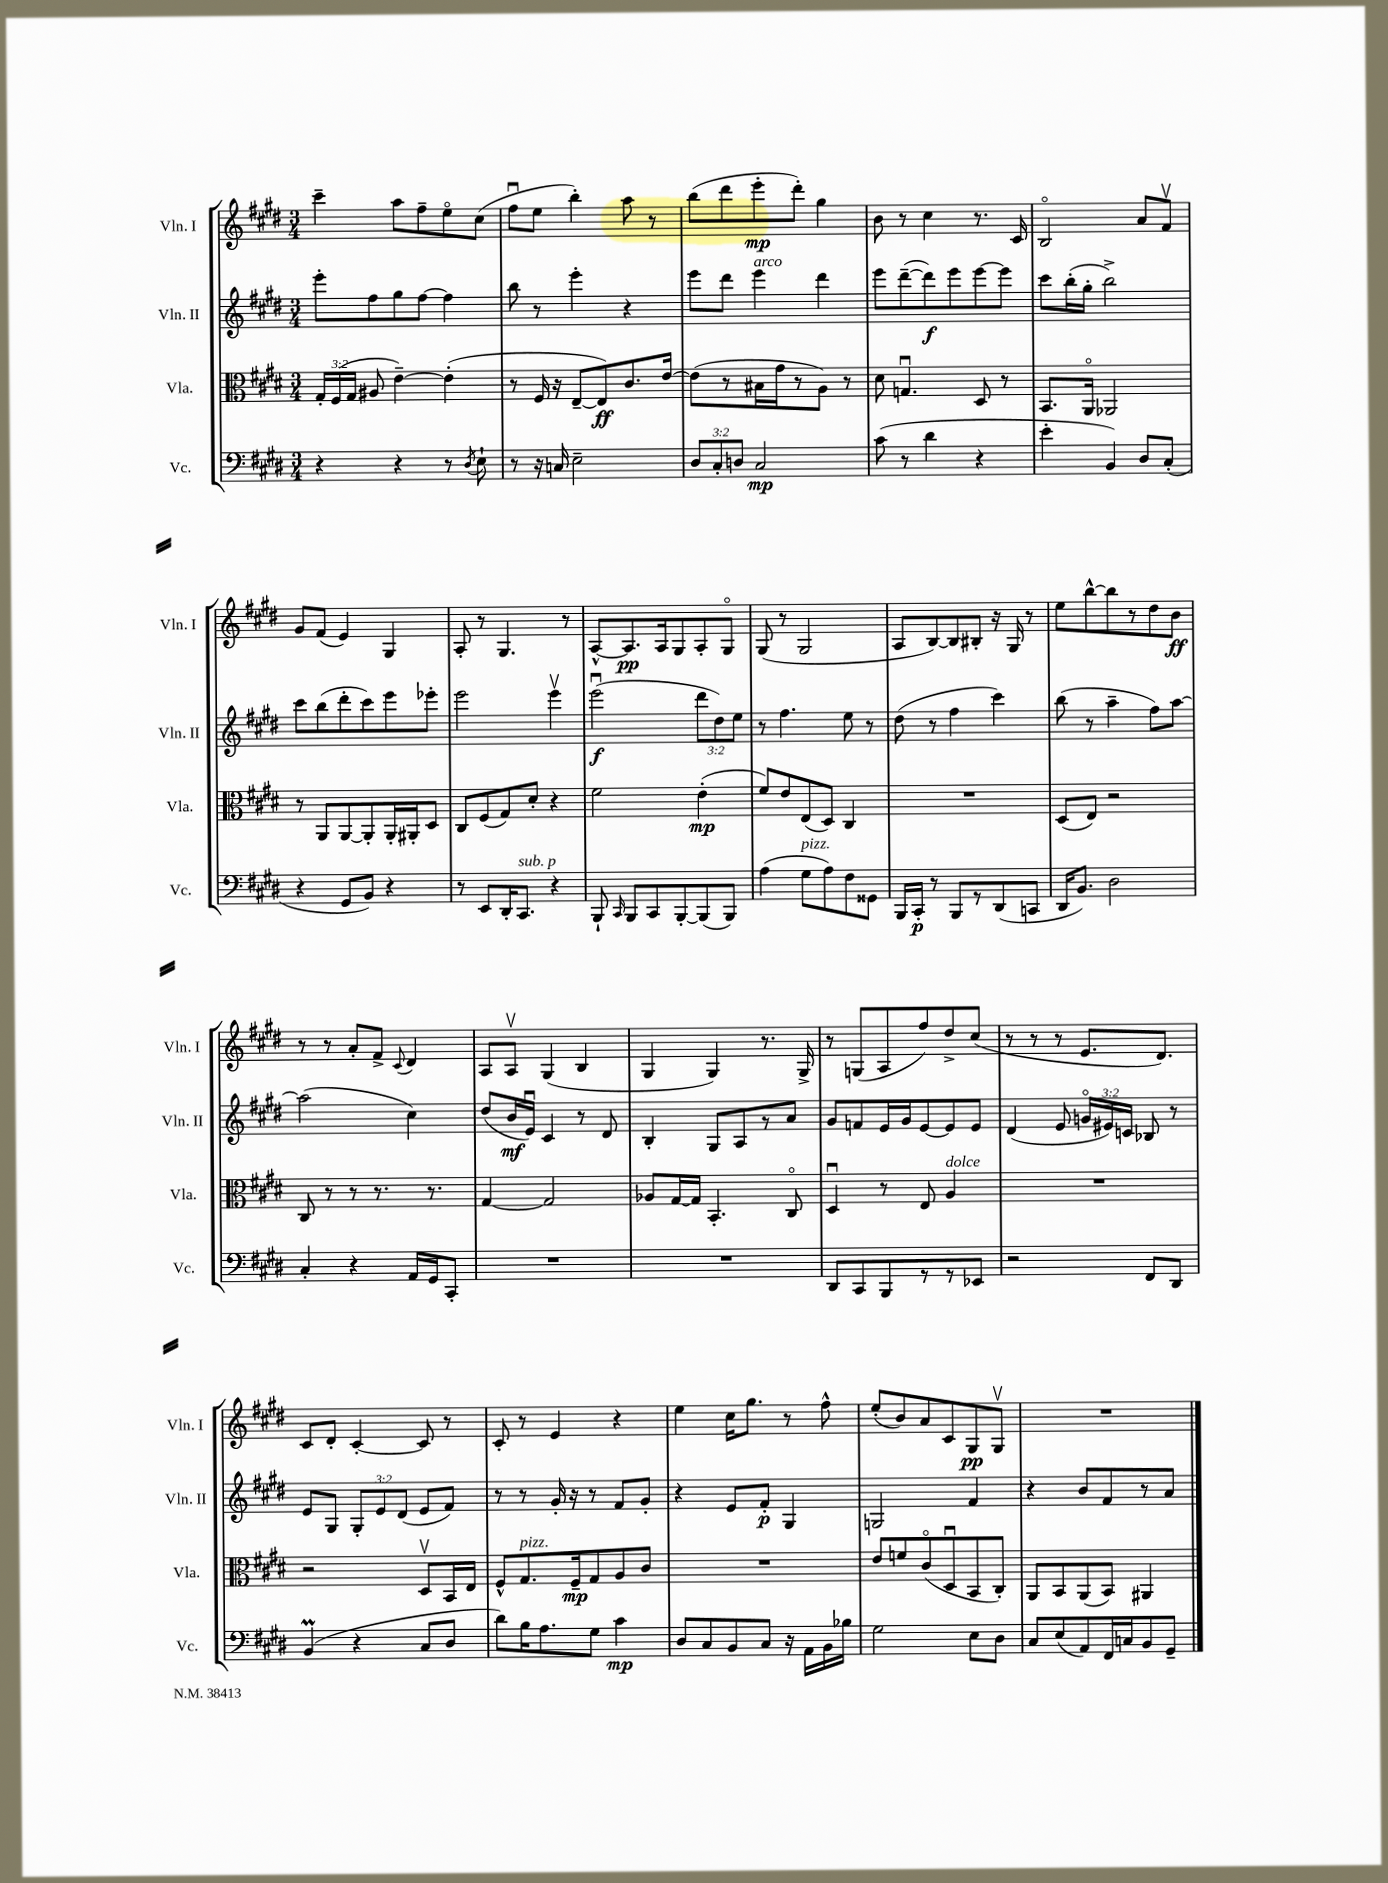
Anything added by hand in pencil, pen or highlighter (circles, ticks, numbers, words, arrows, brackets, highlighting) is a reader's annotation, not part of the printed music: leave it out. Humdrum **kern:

**kern	**kern	**kern	**kern
*staff4	*staff3	*staff2	*staff1
*clefF4	*clefC3	*clefG2	*clefG2
*k[f#c#g#d#]	*k[f#c#g#d#]	*k[f#c#g#d#]	*k[f#c#g#d#]
*M3/4	*M3/4	*M3/4	*M3/4
4r	24G#'	8eee'	4ccc#~
.	(24F#	.	.
.	24G#	.	.
.	8A#	8ff#	.
4r	[4e~)	8gg#	8aa
.	.	[8ff#	8ff#~
8r	(4e']	4ff#]	8eeo
8qD#	.	.	.
8E`	.	.	(8cc#
=	=	=	=
8r	8r	8bb	8ff#u
16r	16F#	8r	8ee
16C	16r	.	.
2E~	[8E~	4eee'	4bb')
.	8E])	.	.
.	8.c#	4r	8aa
.	.	.	8r
.	[16e	.	.
=	=	=	=
12D#	(8e]	8eee	(8bb
12C#'	.	.	.
.	8r	8ddd#	8ddd#
12D	.	.	.
2C#	16B#	4eee	8eee'
.	16g#	.	.
.	8r	.	8ddd#')
.	8A)	4ddd#	4gg#
.	8r	.	.
=	=	=	=
(8c#	8d#	8eee	8b
8r	4.Gu	([8ddd#~	8r
4d#	.	8ddd#])	4cc#
.	.	8eee	.
4r	8D#	[8eee	8.r
.	8r	8eee]	.
.	.	.	16c#
=	=	=	=
4e'	8.BB	8ccc#	2Bo
.	.	(16bb'	.
.	16AAo	16gg#'	.
4BB)	2AA-	2bb^)	.
8D#	.	.	8a
(8C#'	.	.	8f#v
=	=	=	=
4r	8r	8ccc#	8g#
.	8AA	(8bb	(8f#
8GG#	[8AA	8ddd#'	4e)
8BB)	8AA']	8ccc#)	.
4r	16AA'	8eee	4G#
.	16AA#'	.	.
.	8D#	8eee-'	.
=	=	=	=
8r	8C#	2eee	8A'
8EE	(8F#	.	8r
16DD#'	8G#)	.	4.G#
8.CC#	.	.	.
.	8d#'	.	.
4r	4r	4eeev	.
.	.	.	8r
=	=	=	=
8BBB`	2f#	(2eeeu	[8A^^
16qqCC#	.	.	.
8BBB	.	.	8.A]
8CC#	.	.	.
.	.	.	16A
[8BBB'	.	.	8G#
(8BBB]	(4e'	12ddd#	8A'
.	.	12dd#)	.
8BBB)	.	.	8G#o
.	.	12ee	.
=	=	=	=
(4A	8f#)	8r	(8G#
.	8e	4.ff#	8r
8G#	(8E	.	2G#
8A)	8D#)	.	.
8F#	4C#	8ee	.
8GG##	.	8r	.
=	=	=	=
16BBB	2.r	(8dd#	8A
16CC#'	.	.	.
8r	.	8r	[8B)
8BBB	.	4ff#	8B]
8r	.	.	8B#'
(8DD#	.	4ccc#)	16r
.	.	.	16G#
8CC	.	.	8r
=	=	=	=
16DD#	(8D#	(8bb	8ee
8.BB)	.	.	.
.	8E)	8r	[8bb^^
2D#	2r	4aa~	8bb]
.	.	.	8r
.	.	8ff#)	8dd#
.	.	[8aa	8b
=	=	=	=
4C#'	8C#	(2aa]	8r
.	8r	.	8r
4r	8r	.	8a'
.	8.r	.	8f#^
.	.	.	8qqc#
16AA	.	4cc#)	4d#
16GG#	8.r	.	.
8CC#'	.	.	.
=	=	=	=
2.r	[4G#	(8dd#	8A
.	.	16b	8Av
.	.	16eu)	.
.	2G#]	4c#	(4G#
.	.	8r	4B
.	.	8d#	.
=	=	=	=
2.r	8A-	4B'	4G#
.	[16G#	.	.
.	16G#]	.	.
.	4.BB'	8G#	4G#)
.	.	8A	.
.	.	8r	8.r
.	8C#o	8a	.
.	.	.	16G#^
=	=	=	=
8DD#	4D#u	8g#	8r
8CC#	.	8f	(8G
8BBB	8r	16e	8A
.	.	16g#	.
8r	8E	[8e	8ff#)
8r	4A	8e]	8dd#^
8EE-	.	8e	(8cc#
=	=	=	=
2r	2.r	(4d#	8r
.	.	.	8r
.	.	8e	8r
.	.	24go	8.e
.	.	24e#)	.
.	.	24c	.
8FF#	.	8B-	.
.	.	.	8.d#)
8DD#	.	8r	.
=	=	=	=
(4BB	2r	8e	8c#
.	.	8G#	8d#'
4r	.	12G#'	[4c#'
.	.	12e	.
.	.	(12d#	.
8C#	8D#v	8e	8c#]
8D#	16BB	8f#)	8r
.	16E	.	.
=	=	=	=
8d#)	8F#^^	8r	8c#'
16B	8.G#	8r	8r
8.A	.	.	.
.	.	16g#'	4e
.	16F#~	16r	.
8G#	8G#	8r	.
4c#	8A	8f#	4r
.	8c#	8g#'	.
=	=	=	=
8D#	2.r	4r	4ee
8C#	.	.	.
8BB	.	8e	16cc#
.	.	.	8.gg#
8C#	.	8f#'	.
16r	.	4G#	8r
16AA	.	.	.
16BB	.	.	8ff#^^
16B-	.	.	.
=	=	=	=
2G#	8e	2G	(8ee'
.	8f	.	8b)
.	(8c#o	.	8a
.	8D#u	.	8c#
8E	8BB	4f#	8G#
8D#	8C#')	.	8G#v
=	=	=	=
8C#	8AA	4r	2.r
(8E	8BB	.	.
8AA)	(8AA	8b	.
16FF#	8BB)	8f#	.
16C	.	.	.
8BB	4AA#	8r	.
8GG#~	.	8a	.
==	==	==	==
*-	*-	*-	*-
